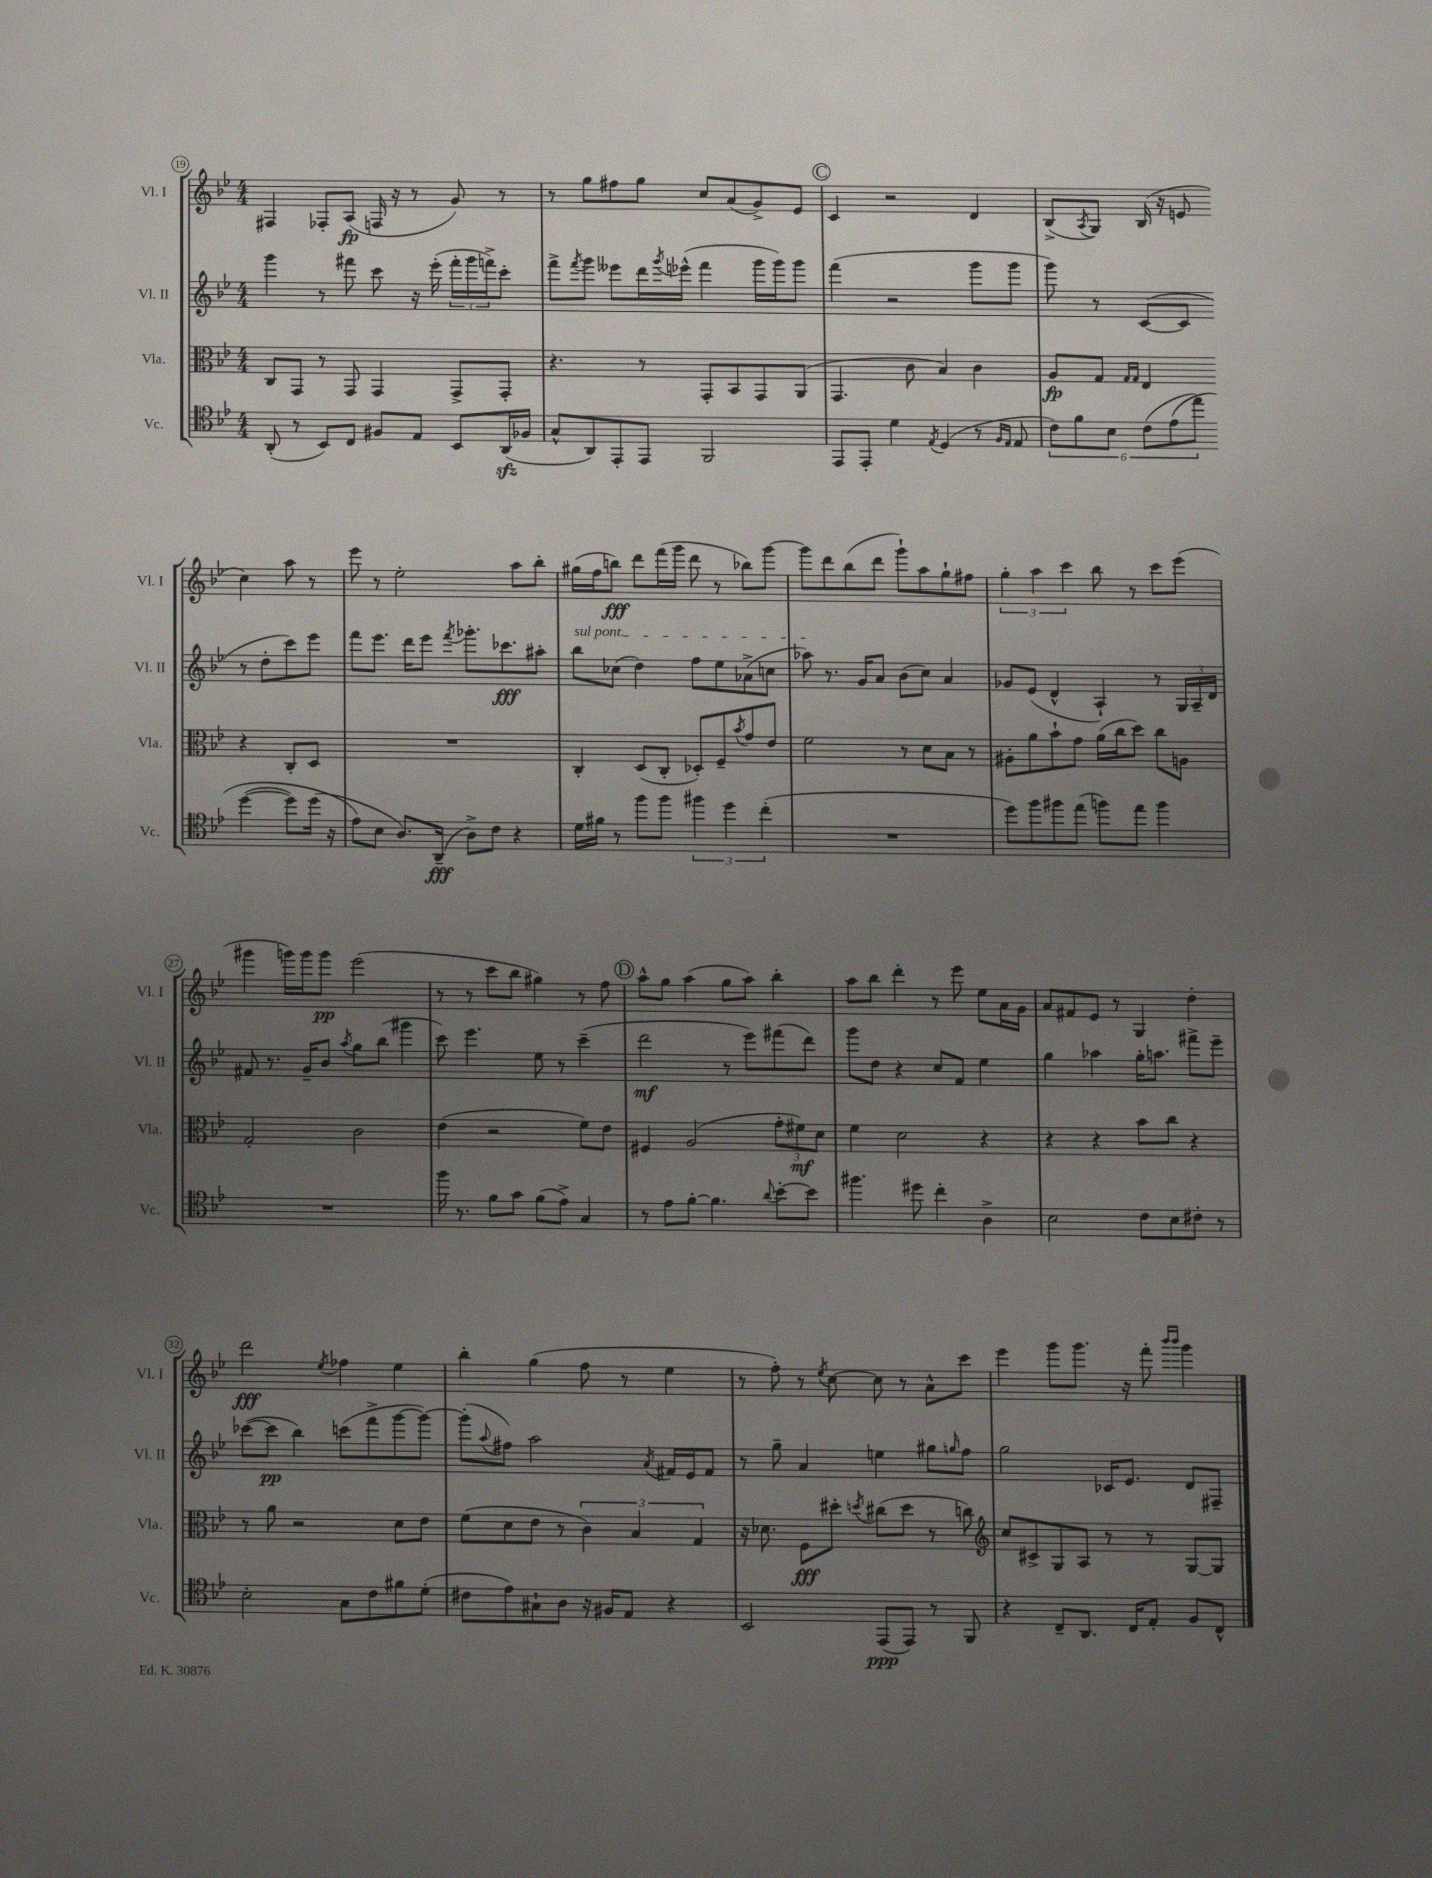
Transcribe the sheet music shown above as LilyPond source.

<<
\new StaffGroup <<
\new Staff = "s0" \with { instrumentName = "Vl. I" shortInstrumentName = "Vl. I" } {
    \clef treble \key bes \major \numericTimeSignature \time 4/4
    fis4 fes8-. a8\fp( f16 r16 r8 g'8) r8 |
    r8 g''8 fis''8 g''8 c''8 a'8( g'8->) ees'8 |
    \mark \markup { \circle "C" } c'4 r2 d'4 |
    bes8->( \acciaccatura { a8 } g8) bes16( r16 e'8 c''4) a''8 r8 |
    ees'''8 r8 ees''2-. a''8 bes''8-. |
    gis''16( f''16 b''8\fff) d'''8 f'''16( g'''16 d'''8 r8 bes''8) g'''8~ |
    g'''8 d'''8 bes''8( d'''8 g'''8-!) a''8 g''8-! fis''8 |
    \tuplet 3/2 { g''4-. a''4 c'''4 } bes''8 r8 c'''8 ees'''8( |
    gis'''4 g'''16) g'''16 g'''8\pp ees'''2( |
    r8 r8 c'''8 bes''8 gis''4) r8 f''8 |
    \mark \markup { \circle "D" } a''8-^ g''8 a''4( g''8 a''8) bes''4-. |
    a''8 bes''8 d'''4-. r8 ees'''8 ees''8 a'16 g'16 |
    a'8 fis'8 ees'8 r8 g4 d''4-. |
    d'''2\fff \acciaccatura { ees''8 } fes''4 ees''4 |
    bes''4-. g''4( f''8 r8 ees''4 |
    r8 f''8-.) r8 \acciaccatura { ees''8 } c''8~ c''8 r8 a'8-^ c'''8 |
    ees'''4 g'''8 g'''8. r16 f'''8-. \grace { bes'''16 bes'''16 } g'''4 \bar "|." |
}
\new Staff = "s1" \with { instrumentName = "Vl. II" shortInstrumentName = "Vl. II" } {
    \clef treble \key bes \major \numericTimeSignature \time 4/4
    g'''4 r8 fis'''8 c'''8 r16 ees'''16-.( \tuplet 3/2 { fis'''16-. g'''16 f'''16->) } c'''8-. |
    f'''8-> \acciaccatura { f'''8 } g'''8 eeses'''8 d'''16 \acciaccatura { g'''8 } ees'''16-^( f'''4 g'''16 g'''16) g'''8 |
    \mark \markup { \circle "C" } f'''4( r2 g'''8 g'''8 |
    g'''8) r8 c'8~( c'8 r8 d''8-. c'''8) ees'''8 |
    f'''8 ees'''8. d'''16 ees'''8 \acciaccatura { f'''8 } ges'''8.-. ces'''8.\fff ais''8-. |
    \once \override TextSpanner.bound-details.left.text = \markup { \italic "sul pont." } bes''8\startTextSpan ces''8( d''4) f''8 ees''8 aes'8->( c''8 |
    aes''8\stopTextSpan) r8. g'16 a'8 bes'8( c''8) a'4 |
    ges'8 ees'8( d'4-^ a4-!) r8 \tuplet 3/2 { g16 a16-- d'16 } |
    fis'8 r8. g'16-- bes'8 \acciaccatura { a''8 } g''8 bes''8( gis'''4 |
    c'''8) ees'''4. ees''8 r8 c'''4--( |
    \mark \markup { \circle "D" } d'''2\mf r8 ees'''8) fis'''8( d'''8) |
    g'''8 d''8 r4 c''8 f'8 ees''4 |
    g''4 aes''4 g''16-. a''8. fis'''8-> ees'''8-- |
    ces'''8~( ces'''8\pp bes''4) c'''8( f'''8-> g'''8~ g'''8~) |
    g'''8-.( \appoggiatura { a''8 } fis''8) a''2 \acciaccatura { a'8 } fis'16 ees'16 fis'8 |
    r8 g''8-- a'4 e''4 gis''8 \grace { g''16 } f''8 |
    g''2 ces'16 ees'8. d'8 fis8-- \bar "|." |
}
\new Staff = "s2" \with { instrumentName = "Vla." shortInstrumentName = "Vla." } {
    \clef alto \key bes \major \numericTimeSignature \time 4/4
    c8 g,8 r8 g,8 g,4 g,8-> g,8-. |
    r4. r8 g,8-. bes,8 g,8 a,8( |
    \mark \markup { \circle "C" } g,4. c'8 bes4) c'4 |
    a8\fp g8 \grace { g16 g16 } ees4 r4 c8-. d8 |
    R1 |
    c4-. d8( c8-. des8-.) f8-- \acciaccatura { bes'8 } g'8 ees'8 |
    f'2 r8 d'8 bes8 r8 |
    ais8-. a'8 bes'8-! g'8 a'16( c''16 d''8) c''8 a8 |
    g2-. c'2 |
    ees'4( r2 f'8) ees'8 |
    \mark \markup { \circle "D" } fis4 a2( \tuplet 3/2 { g'8-. fis'8\mf) d'8 } |
    f'4 d'2 r4 |
    r4 r4 bes'8 c''8 r4 |
    r8 a'8 r2 d'8 ees'8 |
    f'8( d'8 ees'8 r8 \tuplet 3/2 { c'4) bes4 g4 } |
    r16 des'8. f8\fff dis''8-. \acciaccatura { d''8 } cis''8( d''8 r8 c''8) |
    \clef treble c''8 cis'8-> g8 a8 r8 r8 g8~ g8 \bar "|." |
}
\new Staff = "s3" \with { instrumentName = "Vc." shortInstrumentName = "Vc." } {
    \clef tenor \key bes \major \numericTimeSignature \time 4/4
    a,8-.( r8 bes,8) c8 fis8 ees8 bes,8 a,16\sfz( fes16 |
    g8-^ a,8) ees,8-. ees,8 f,2 |
    \mark \markup { \circle "C" } ees,8 ees,8-. d'4 \acciaccatura { ees8 } d4( r8 \grace { f16 ees16 } ees8 |
    \tuplet 6/4 { c'8) f'8 bes8 c'8( ees'8\( ees''8) } d''4~( d''8) d''16( r16 |
    ees'8\) bes8 a8.) a,16--\fff( a8->) c'8 r4 |
    d'16 fis'16 r8 f''8 f''8 \tuplet 3/2 { fis''4 d''4 c''4-.( } |
    R1 |
    d''8) f''8 fis''8 ees''8( f''8) ees''8 f''4 |
    R1 |
    f''16 r8. f'8 g'8 f'8( ees'8->) g4 |
    \mark \markup { \circle "D" } r8 ees'8 f'8~-. f'4. \appoggiatura { a'8 } bes'8~-. bes'8 |
    fis''4. dis''8 c''4-. a4-> |
    bes2 c'8 bes8 cis'8-. r8 |
    bes2-. g8 c'8 fis'8 d'8-.( |
    cis'8 ees'8) gis8-! a8 r16 fis16 ees8 r4 |
    bes,2 ees,8\ppp( ees,8) r8 f,8 |
    r4 c8-- a,8. c16 ees8-. f8 c8-^ \bar "|." |
}
>>
>>
\layout { \context { \Score currentBarNumber = #19 \override BarNumber.stencil = #(make-stencil-circler 0.1 0.3 ly:text-interface::print) } }
